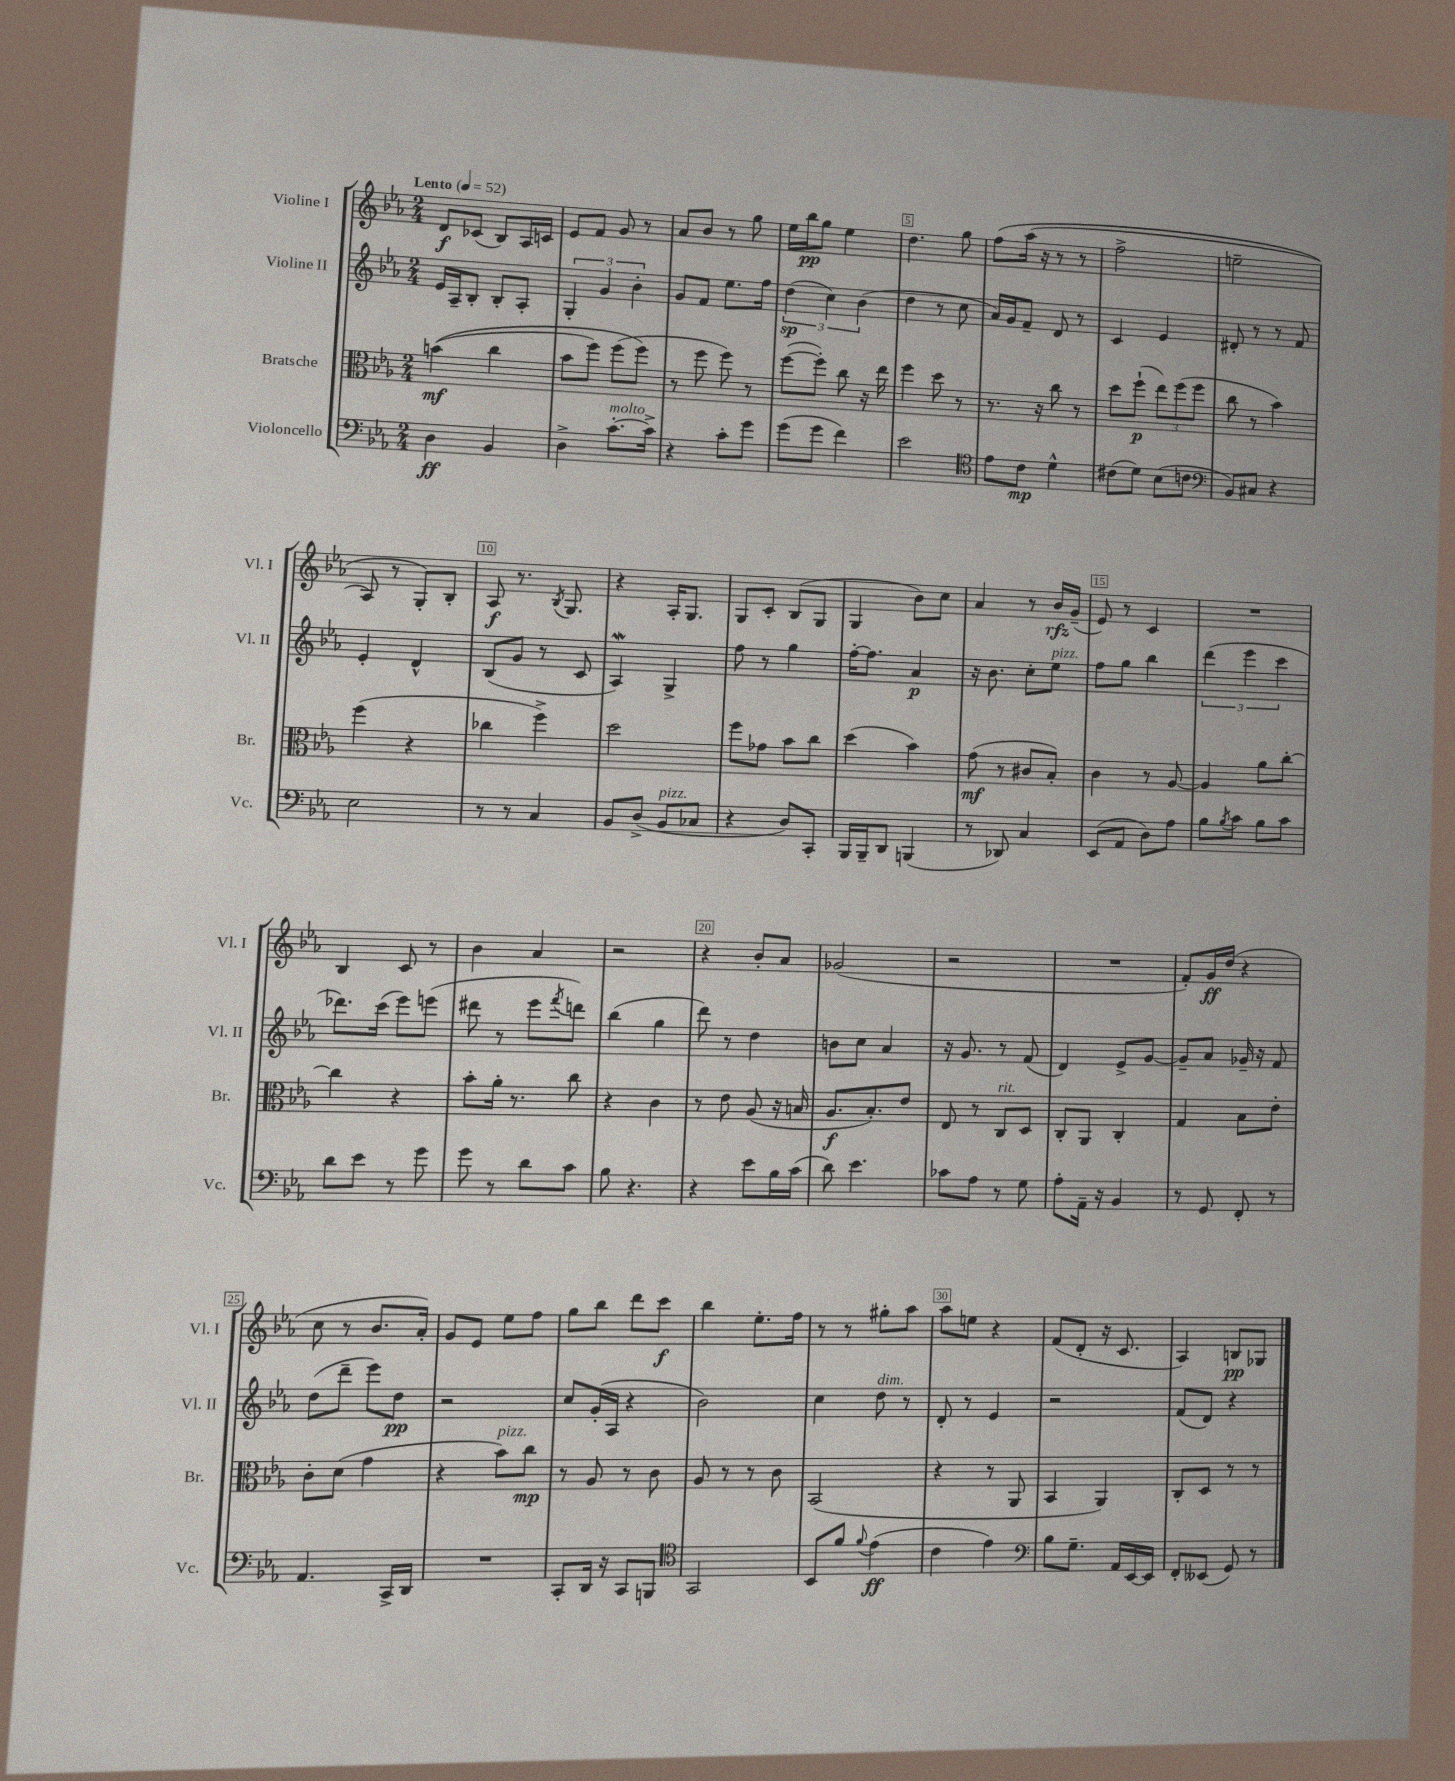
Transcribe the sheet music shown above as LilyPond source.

<<
\new StaffGroup <<
\new Staff = "s0" \with { instrumentName = "Violine I" shortInstrumentName = "Vl. I" } {
    \clef treble \key ees \major \numericTimeSignature \time 2/4 \tempo "Lento" 4 = 52
    d'8\f ces'8( bes8) aes16 c'16 |
    ees'8 f'8 g'8 r8 |
    aes'8 bes'8 r8 g''8 |
    ees''16 bes''16\pp g''8 ees''4 |
    d''4. g''8 |
    f''8\( aes''16( r16 r8 r8 |
    f''2-> |
    e''2-- |
    aes8) r8 g8-.\) bes8-. |
    aes8\f r8. \acciaccatura { bes8 } g8. |
    r4 aes16-. g8. |
    g8 c'8-. bes8( g8 |
    g4 bes'8) c''8 |
    aes'4 r8 bes'16\rfz g'16--( |
    ees'8) r8 c'4 |
    R2 |
    bes4 c'8 r8 |
    bes'4 aes'4 |
    r2 |
    r4 bes'8-. aes'8 |
    ges'2( |
    r2 |
    R2 |
    f'8-.) g'16\ff d''16( r4 |
    c''8 r8 bes'8. aes'16-.) |
    g'8 ees'8 ees''8 f''8 |
    g''8 bes''8 d'''8 c'''8\f |
    bes''4 ees''8.-. f''16 |
    r8 r8 gis''8-. aes''8 |
    aes''8 e''8 r4 |
    f'8( d'8-. r16 c'8. |
    aes4) b8\pp ges8 \bar "|." |
}
\new Staff = "s1" \with { instrumentName = "Violine II" shortInstrumentName = "Vl. II" } {
    \clef treble \key ees \major \numericTimeSignature \time 2/4
    ees'16 aes16-- bes8-. bes8-. aes8-. |
    \tuplet 3/2 { g4-. g'4 bes'4-. } |
    g'8 f'8 ees''8. f''16 |
    \tuplet 3/2 { d''4\sp( c''4) bes'4( } |
    d''4 r8 c''8 |
    aes'16) g'16 f'8-- d'8 r8 |
    c'4 ees'4 |
    dis'8-. r8 r8 f'8 |
    ees'4-. d'4-^ |
    bes8( g'8 r8 c'8 |
    aes4\mordent) g4-> |
    f''8 r8 g''4 |
    f''16~-. f''8. aes'4\p |
    r16 bes'8. c''8-. ees''8^\markup { \italic "pizz." } |
    f''8 g''8 bes''4 |
    \tuplet 3/2 { d'''4( ees'''4 c'''4 } |
    des'''8.) c'''16( ees'''8) e'''8( |
    dis'''8 r8 ees'''8 \acciaccatura { f'''8 } d'''8) |
    bes''4( g''4 |
    d'''8) r8 d''4 |
    b'8 c''8 aes'4 |
    r16 g'8. r8 f'8( |
    d'4) ees'8-> g'8~ |
    g'8-- aes'8 ges'16-- r16 f'8 |
    d''8( d'''8-- ees'''8) d''8\pp |
    r2 |
    c''8 g'16-.( aes16 r4 |
    bes'2) |
    c''4 d''8^\markup { \italic "dim." } r8 |
    d'8-. r8 ees'4 |
    r2 |
    f'8( d'8) r4 \bar "|." |
}
\new Staff = "s2" \with { instrumentName = "Bratsche" shortInstrumentName = "Br." } {
    \clef alto \key ees \major \numericTimeSignature \time 2/4
    b'4\mf(\( c''4 |
    bes'8 f''8) f''8( f''8\) |
    r8 f''8 f''8) r8 |
    f''8~( f''8-.) c''8 r16 ees''16 |
    f''4 d''8 r8 |
    r8. r16 c''8 r8 |
    d''8 f''8-!\p( \tuplet 3/2 { ees''8) f''8( f''8 } |
    c''8 r8 bes'4) |
    f''4( r4 |
    ces''4 f''4->) |
    d''2 |
    f''8 ges'8 bes'8 c''8 |
    d''4( bes'4) |
    g'8\mf( r8 cis'8 bes8-.) |
    c'4 r8 aes8~ |
    aes4 aes'8 c''8~-. |
    c''4 r4 |
    bes'8-. aes'16-. r8. c''8 |
    r4 c'4 |
    r8 ees'8 aes8( r16 b16 |
    aes8.\f bes8.-.) ees'8 |
    ees8 r8 c8^\markup { \italic "rit." } d8 |
    c8-. aes,8 c4-. |
    g4 bes8 ees'8-. |
    c'8-. d'8( g'4 |
    r4 bes'8^\markup { \italic "pizz." }) c''8\mp |
    r8 aes8 r8 c'8 |
    aes8 r8 r8 c'8 |
    bes,2( |
    r4 r8 aes,8 |
    bes,4 aes,4) |
    c8-. d8 r8 r8 \bar "|." |
}
\new Staff = "s3" \with { instrumentName = "Violoncello" shortInstrumentName = "Vc." } {
    \clef bass \key ees \major \numericTimeSignature \time 2/4
    d4\ff bes,4 |
    d4-> c'8.~-.^\markup { \italic "molto" } c'16-> |
    r4 c'8-. g'8 |
    g'8( g'8 f'4) |
    ees'2 |
    \clef tenor ees'8 c'8\mp d'4-^ |
    cis'8( d'8) bes8( c'8 |
    \clef bass bes,8) cis8 r4 |
    ees2 |
    r8 r8 c4 |
    bes,8 d8->( bes,8^\markup { \italic "pizz." } ces8 |
    r4 d8) c,8-. |
    bes,,16 bes,,16-- d,8 b,,4( |
    r8 des,8) c4 |
    ees,8( aes,8 d8) aes8 |
    bes8 \acciaccatura { bes8 } c'8 bes8 c'8 |
    d'8 ees'8 r8 g'8 |
    g'8 r8 d'8 c'8 |
    bes8 r4. |
    r4 ees'8 bes16 c'16( |
    d'8) ees'4. |
    ces'8 aes8 r8 g8 |
    aes8-. aes,16-- r16 bes,4 |
    r8 g,8 f,8-. r8 |
    aes,4. c,16-> d,16 |
    R2 |
    c,8-. d,16 r16 c,8 b,,8 |
    \clef tenor g,2 |
    bes,8 f'8 \appoggiatura { f'8 } ees'4\ff( |
    c'4 ees'4) |
    \clef bass bes8 g8.-- aes,16 ees,16~ ees,16 |
    f,8-. eeses,8( g,8) r8 \bar "|." |
}
>>
>>
\layout { \context { \Score \override BarNumber.break-visibility = ##(#f #t #t) barNumberVisibility = #(every-nth-bar-number-visible 5) \override BarNumber.stencil = #(make-stencil-boxer 0.1 0.3 ly:text-interface::print) } }
